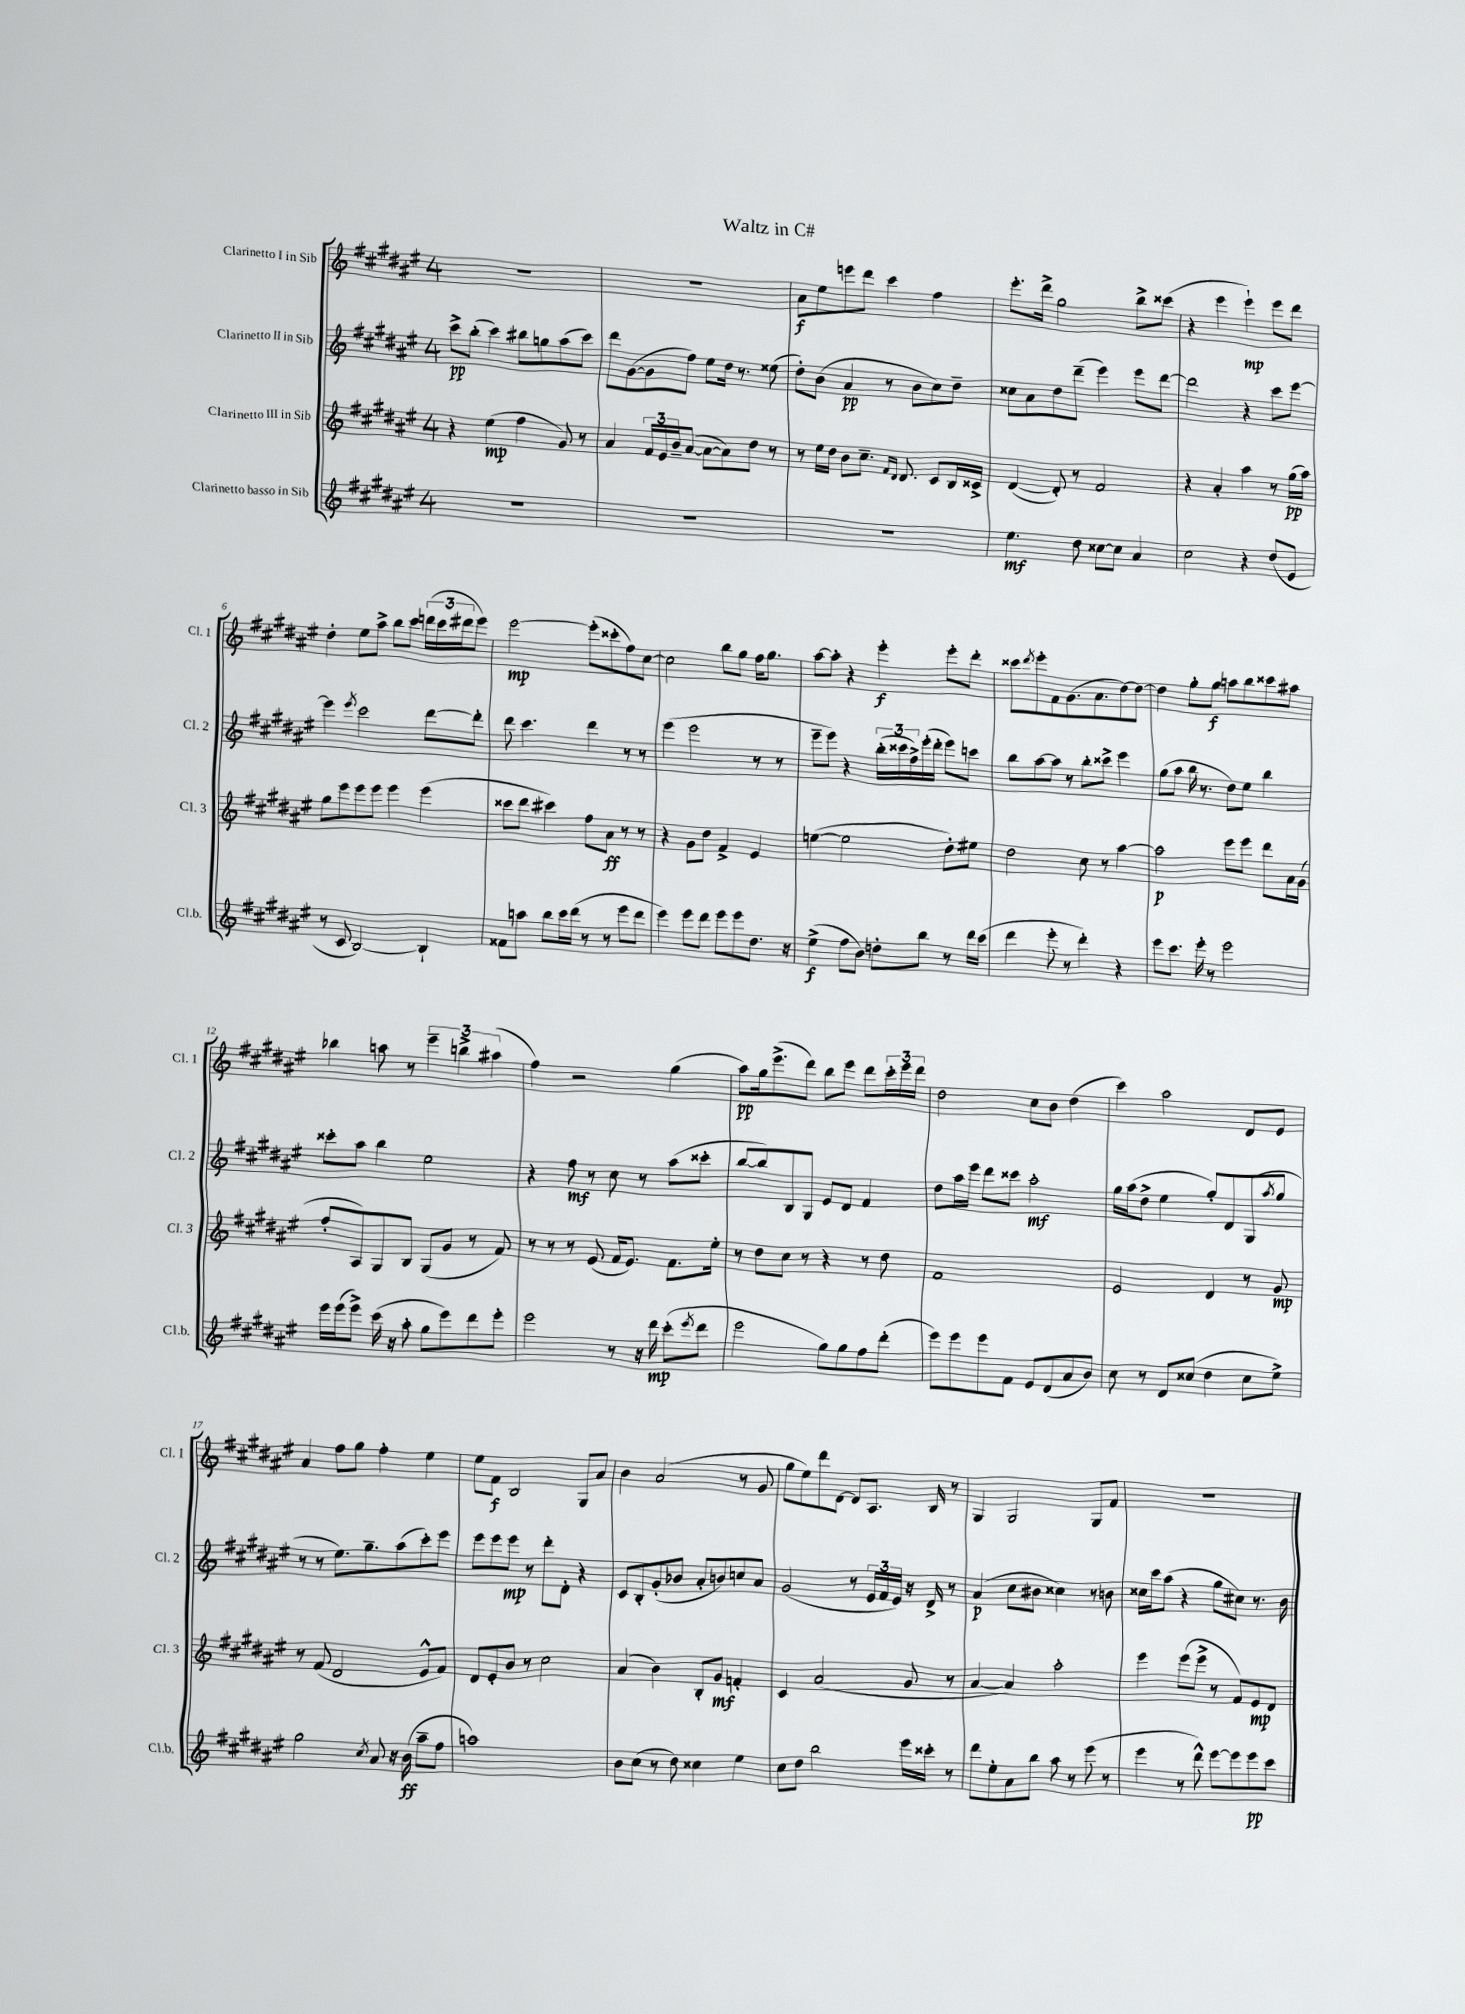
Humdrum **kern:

**kern	**kern	**kern	**kern
*staff4	*staff3	*staff2	*staff1
*clefG2	*clefG2	*clefG2	*clefG2
*k[f#c#g#d#a#e#]	*k[f#c#g#d#a#e#]	*k[f#c#g#d#a#e#]	*k[f#c#g#d#a#e#]
*M4/4	*M4/4	*M4/4	*M4/4
1r	4r	8ccc#^	1r
.	.	(8bb'	.
.	(4ee#	4ccc#)	.
.	4ff#	8bb#	.
.	.	8gg	.
.	8g#)	(8aa#	.
.	8r	8ccc#)	.
=	=	=	=
1r	4a#	8ddd#	1r
.	.	([8g#	.
.	24f#	8g#]	.
.	24e#	.	.
.	24b~	.	.
.	([8a#	8ff#)	.
.	8a#_	8ee#	.
.	8a#])	16dd#	.
.	.	8.r	.
.	8dd#	.	.
.	8r	(8ee##	.
=	=	=	=
1r	8r	8dd#')	8a#
.	16ee#	(8b	8ee#
.	16dd#	.	.
.	8b	4a#	8eee
.	8.cc#~	.	8ddd#
.	.	8r	4ccc#
.	16qqf#	.	.
.	16qqd#	.	.
.	8.d#	.	.
.	.	8b	.
.	8c#	8cc#)	4ff#
.	16B	8dd#~	.
.	16c##^	.	.
=	=	=	=
4.ee#	([4d#	8cc##	8.eee#'
.	.	8a#	.
.	.	.	16ddd#^
.	8d#'])	8dd#	2gg#
8dd#	8r	(8ddd#~	.
[8cc##	2f#	4eee#)	.
8cc##]	.	.	.
4a#	.	8eee#	8bb^
.	.	[8ddd#	(8ccc##
=	=	=	=
2cc#	4r	2ddd#]	4r
.	4a#'	.	4eee#
4r	4aa#	4r	4eee#`)
(8dd#	8r	8ccc#	8eee#
8e#	(16gg#	[8eee#	8ddd#
.	16aa#)	.	.
=	=	=	=
8r	8gg#	4eee#]	4dd#'
8c#	8eee#	.	.
.	.	8qeee#	.
[2B)	8eee#	2ccc#	8ee#
.	8eee#	.	8aa#^
.	4eee#	.	8bb
.	.	.	8ccc#
4B`]	(4eee#	[8ddd#	(24ddd
.	.	.	24ccc#
.	.	.	24ddd#
.	.	8ddd#']	8eee#)
=	=	=	=
8f##	8ccc##	8ddd#	[2eee#
8aa	8ddd#	4.ccc#	.
8bb	4ccc#)	.	.
16ccc#	.	.	.
(16ddd#	.	.	.
8r	8ff#	4ddd#	(8eee#']
8r	8a#	.	8ccc##'
8eee#	8r	8r	8ff#)
8ddd#	8r	8r	[8cc#
=	=	=	=
4eee#)	4r	(4eee#	2cc#]
8eee#	8g#	2eee#	.
8ddd#	8dd#	.	.
8eee#	4f#^	.	8bb
8eee#	.	.	8gg#
8.dd#	4e#	8r	16ff#
.	.	.	8.gg#
.	.	8r	.
16r	.	.	.
=	=	=	=
(4ee#^	([4ee	8eee#~	[8aa#
.	.	8eee#)	8aa#']
8ff#	2ee]	4r	4r
8b)	.	.	.
8dd'	.	(24bb'	4eee#'
.	.	24ccc##	.
.	.	24ff#^)	.
8bb	.	(16eee#'	.
.	.	16ddd#'	.
8r	8dd#')	8eee#)	8eee#'
16ddd#	8ee#	8ccc	8ddd#'
(16ccc#	.	.	.
=	=	=	=
4ddd#	2dd#	8bb	8ccc##
.	.	.	8qddd#
.	.	[8aa#	8eee#'
8eee#'	.	8aa#]	8f#
8r	.	8r	(8.g#
4ddd#')	8cc#	8bb'	.
.	.	.	8.a#
.	8r	8ccc##^	.
4r	[4aa#	4eee#	[8dd#)
.	.	.	8dd#_
=	=	=	=
8eee#	2aa#]	(8gg#	4dd#]
8.ccc#	.	8aa#	.
.	.	16bb	8gg#'
16eee#'	.	8.r	.
8r	.	.	8gg#
2eee#	8eee#	8dd#)	8aa
.	8eee#	8ee#	8bb
.	8ddd#	4bb	8ccc##
.	16a#	.	8aa#
.	(16g#	.	.
=	=	=	=
16eee#	8ff#'	8ccc##'	4bb-
(16eee#	.	.	.
8eee#^)	8A#)	8aa#	.
(16ccc#	8G#	4bb	8aa
16r	.	.	.
8aa#'	8B	.	8r
8gg#	(8G#	2ee#	6eee#~
8eee#)	8g#	.	.
.	.	.	6bb^
8ddd#	8r	.	.
.	.	.	(6aa#
8eee#'	8f#)	.	.
=	=	=	=
2eee#	8r	4r	4ff#)
.	8r	.	.
.	8r	8ff#	2r
.	(8e#	8r	.
8r	16f#	8cc#	.
.	8.e#)	.	.
16r	.	8r	.
16ddd#	.	.	.
(8ccc#'	8.f#	(8aa#	(4gg#
8qeee#	.	.	.
8ddd#	.	8ccc##'	.
.	16ee#'	.	.
=	=	=	=
2eee#	8r	[8bb	8aa#)
.	8dd#	8bb])	16gg#
.	.	.	(8.eee#^
.	8cc#	8B	.
.	8r	8G#	8ddd#)
8gg#)	4r	8e#	8bb
8gg#	.	8d#	8eee#
8ff#	8r	4f#	8ddd#
(8ddd#'	8dd#	.	24ccc#'
.	.	.	24eee#
.	.	.	24ddd#
=	=	=	=
8eee#)	1f#	8dd#	2dd#
8eee#	.	16aa#	.
.	.	16eee#	.
8eee#	.	8ddd#	.
8f#	.	8ccc##	.
8e#	.	2aa#'	8cc#
(8d#	.	.	8b
8a#	.	.	(4dd#
8b)	.	.	.
=	=	=	=
8cc#	2e#	16gg#	4ccc#)
.	.	(16aa#	.
8r	.	8dd#^	.
8d#	.	4ee#	2aa#
(8cc##	.	.	.
4dd#	4d#	8gg#')	.
.	.	8d#	.
8cc##	8r	(8G#	8d#
.	.	8qaa#	.
8ee#^)	8g#	8gg#	8e#
=	=	=	=
2gg#	8r	8r	4a#
.	(8f#	8r	.
.	2d#	8.ee#)	8ff#
.	.	.	8gg#
.	.	8.gg#~	.
8qcc#	.	.	.
8a#	.	.	4ff#'
16r	.	(8aa#	.
(16b	.	.	.
8aa#~	8e#^^	8ccc#')	4ee#
8ff#	8f#)	8eee#	.
=	=	=	=
1aa)	8d#	8eee#	8ee#
.	8e#'	8eee#	8f#
.	8b	8eee#	2B
.	8r	8r	.
.	2cc#	8ddd#'	.
.	.	8d#'	.
.	.	4r	8G#
.	.	.	8a#
=	=	=	=
8b	(4a#	8c#	4b
(8cc#	.	8B'	.
8r	4b)	(8g#'	(2a#
8dd#)	.	8b-	.
4cc##	8B'	8a#'	.
.	8g#	8b)	.
4ee#	4f'	8cc	8r
.	.	8a#	8g#
=	=	=	=
8cc#	4c#	(2g#	8gg#
8dd#	.	.	8ee#)
2bb	(2a#	.	8ddd#
.	.	.	[8d#
.	.	8r	8d#]
.	.	24e#	8.A#
.	.	24f#	.
.	.	24e#)	.
16eee#	8g#	16r	.
16ccc##'	.	16d#^	16B
8r	8r	8r	8r
=	=	=	=
8ddd#	[4a#	(4a#	4G#
8ee#'	.	.	.
8a#	4a#])	8cc#	2G#
8bb	.	8b#	.
8aa#	2aa#'	4cc##)	.
8r	.	.	.
(8eee#	.	8r	8G#
8r	.	8b	8f#
=	=	=	=
4eee#	4eee#	16cc##	1r
.	.	16ccc#	.
.	.	(8aa#	.
8r	(8eee#	4r	.
8ddd#^^)	8eee#^	.	.
[8eee#	8r	8gg#	.
8eee#]	8f#)	8cc#)	.
8eee#	8e#	8.r	.
8ccc#	8d#	.	.
.	.	16b	.
==	==	==	==
*-	*-	*-	*-
